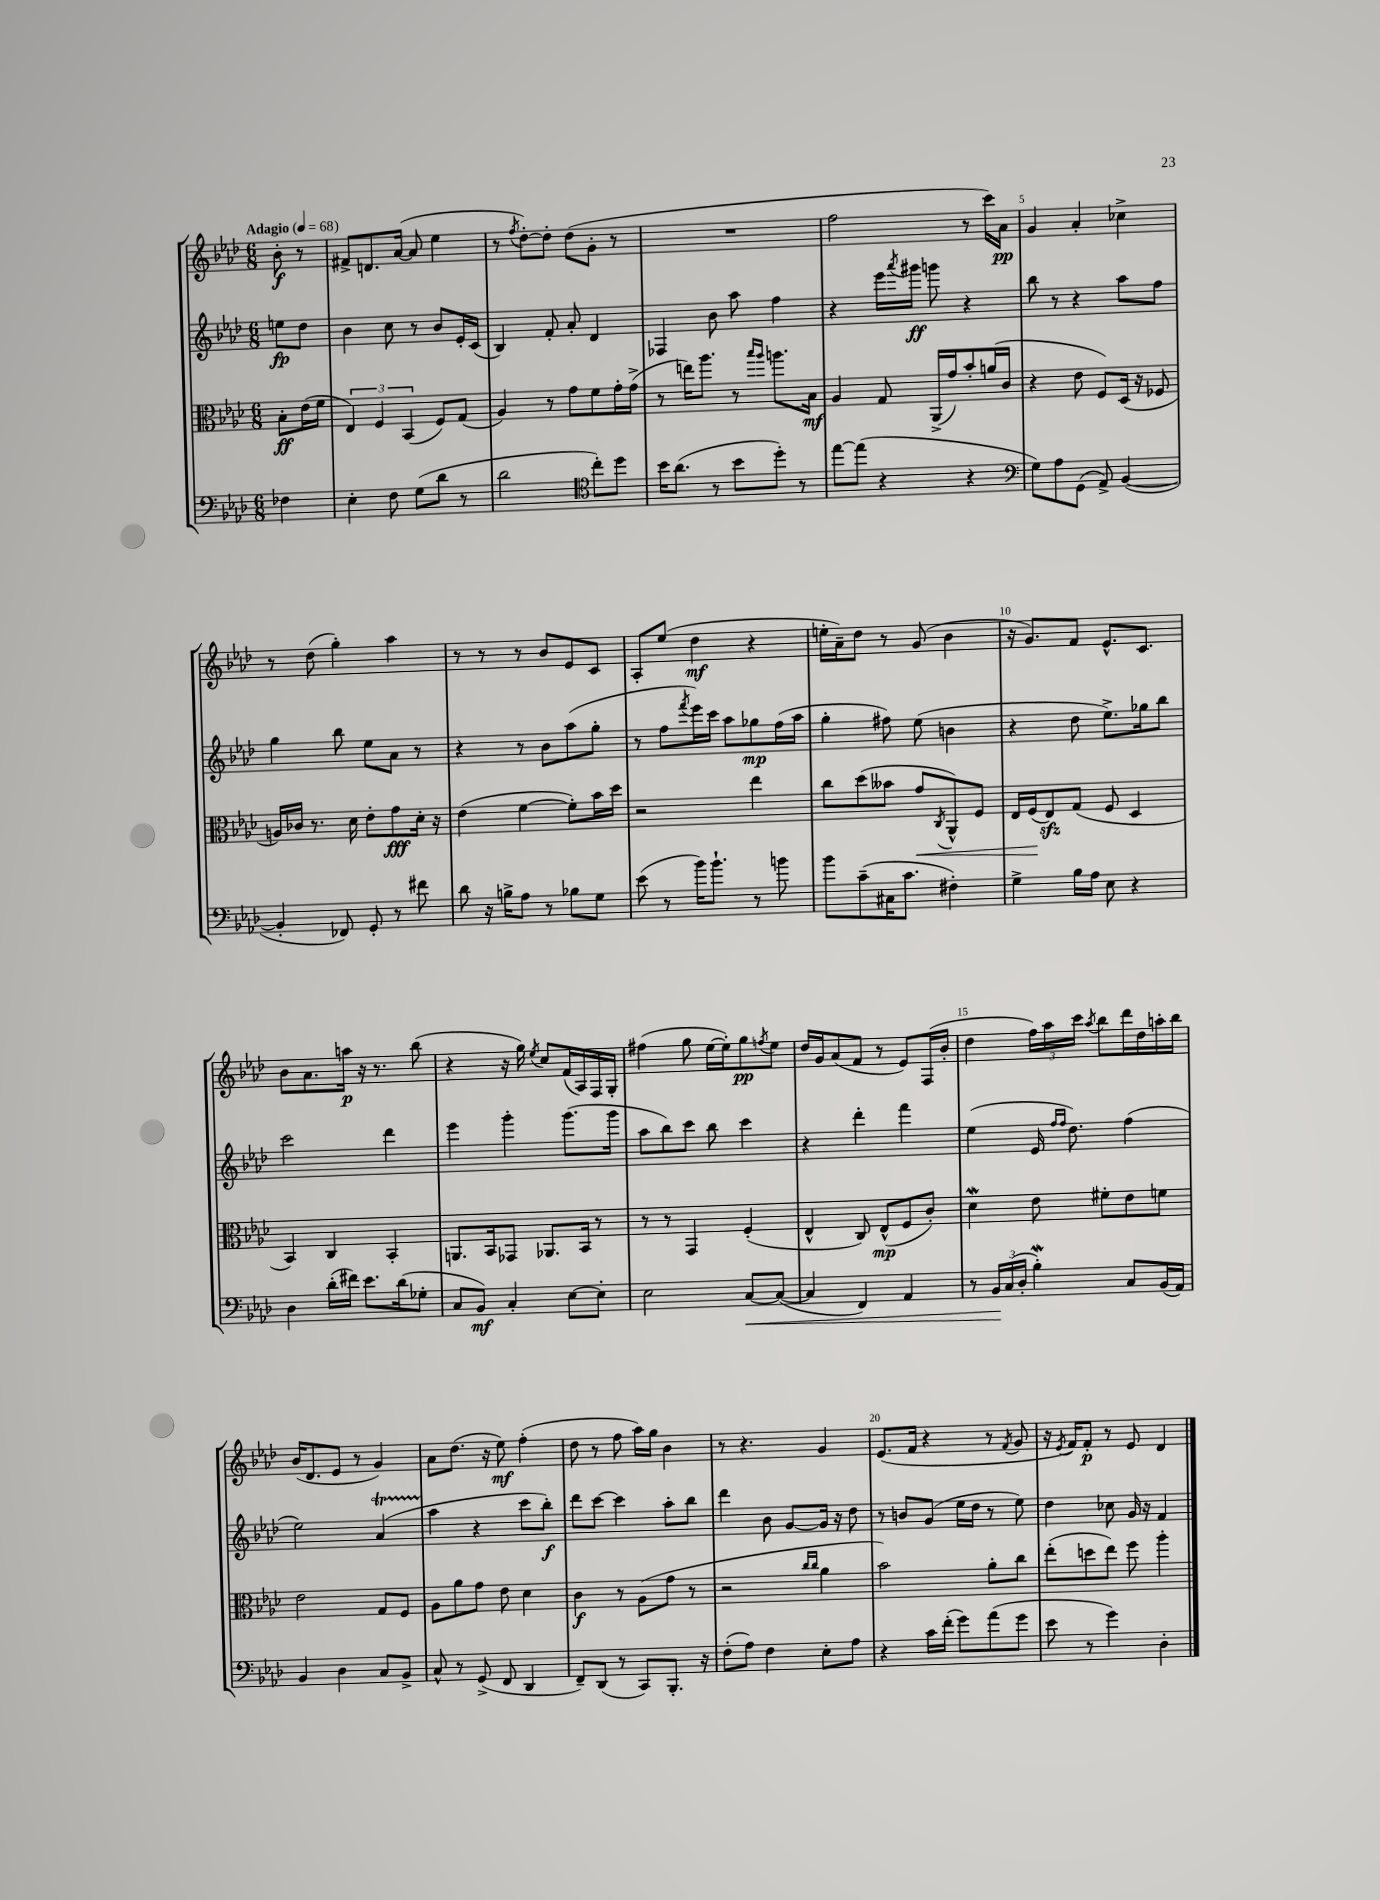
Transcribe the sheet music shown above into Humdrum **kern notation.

**kern	**kern	**kern	**kern
*staff4	*staff3	*staff2	*staff1
*clefF4	*clefC3	*clefG2	*clefG2
*k[b-e-a-d-]	*k[b-e-a-d-]	*k[b-e-a-d-]	*k[b-e-a-d-]
*M6/8	*M6/8	*M6/8	*M6/8
*MM68	*MM68	*MM68	*MM68
4F-	8B-'	8ee	8b-'
.	(16e-	8dd-	8r
.	16f	.	.
=	=	=	=
4E-'	6E-)	4b-	8f#^
.	.	.	8.d
.	6F	.	.
8F	.	8cc	.
.	.	.	([16a-
.	(6BB-	.	.
(8G	.	8r	8a-]
8d-	8F)	8b-	4ee-
8r	(8G	16e-'	.
.	.	(16c	.
=	=	=	=
2d-	4A-)	4B-)	8r
.	.	.	8qff
.	.	.	[8dd-')
.	8r	8f'	8dd-']
.	8g	8a-'	(8dd-
*clefC4	*	*	*
8cc')	8f	4d-	8g'
8dd-	16g'	.	8r
.	(16g^	.	.
=	=	=	=
16b-	8r	4F-	2.r
(8.a-	.	.	.
.	16ee)	.	.
.	8.aa-	.	.
8r	.	8b-	.
8b-	8r	8aa-	.
.	16qqbb-	.	.
.	16qqaa-	.	.
8dd-')	8.aa	4ff	.
8r	.	.	.
.	16B-	.	.
=	=	=	=
[8ee-	4A-	4r	2ff
(8ee-]	.	.	.
4r	8G	16eee-	.
.	.	8qaaa-	.
.	.	16ggg#	.
.	(16AA-^	8ggg	.
.	16g)	.	.
4r	8b-'	4r	8r
.	(16a	.	16ccc)
.	16c	.	16a-
=	=	=	=
*clefF4	*	*	*
8G)	4r	8bb-	4g
8A-	.	8r	.
(8GG	8e-	4r	4a-'
8AA-^)	8F)	.	.
([4BB-	(16D-	8aa-	4cc-^
.	16r	.	.
.	8F-	8ff	.
=	=	=	=
4BB-']	16A)	4gg	8r
.	16c-	.	.
.	8.r	.	(8dd-
8FF-)	.	8bb-	4gg')
.	16d-	.	.
8GG'	8e-'	8ee-	.
8r	8g	8a-	4aa-
8f#	16d-'	8r	.
.	16r	.	.
=	=	=	=
8d-	(4e-	4r	8r
16r	.	.	8r
16B^	.	.	.
8A-	[4f	8r	8r
8r	.	8b-	8b-
8B-	8f'])	(8aa-	8e-
8G	16b-	8gg'	8c
.	16dd-	.	.
=	=	=	=
(8e-	2r	8r	8A-'
8r	.	8ff	(8ee-
.	.	8qfff	.
16b-)	.	16eee-)	4dd-
8.b-`	.	16ccc	.
.	.	8aa-	.
8r	4ee-	8gg-	4r
8b	.	(16ff	.
.	.	16aa-	.
=	=	=	=
8b-	8cc	4gg'	16ee'
.	.	.	16a-~)
(8c~	(8dd-	.	8dd-
16C#	8b--	8ff#)	8r
8.c	.	.	.
.	8g	(8ee-	(8g
.	8qC	.	.
4F#')	8AA-^^)	4b	4b-
.	8F	.	.
=	=	=	=
4G^	16E-	4r	16r
.	(16F	.	8.g)
.	8E-)	.	.
16B-	(8G	8dd-	8f
16A-	.	.	.
8E-	8F	8.ee-^)	8.e-^^
4r	4D-	.	.
.	.	16gg-	8.c
.	.	8bb-	.
=	=	=	=
4D-	4BB-)	2ccc	8b-
.	.	.	8.a-
(16d-'	4C	.	.
16f#)	.	.	16aa
8.e-	.	.	16r
.	.	.	8.r
.	4BB-'	4ddd-	.
(16d-	.	.	.
8G-'	.	.	(8bb-
=	=	=	=
8C	8.AA	4eee-	4r
8BB-)	.	.	.
.	16BB-	.	.
4C'	8GG-	4ggg'	16r
.	.	.	16gg)
.	.	.	8qee-
.	8.AA-	.	8cc
[8E-	.	(8.ggg	(16f
.	16BB-	.	16A-)
8E-']	8r	.	16F
.	.	16ggg	16G'
=	=	=	=
2E-	8r	8aa-	(4ff#
.	8r	8bb-)	.
.	4GG	8ccc	8gg
.	.	8bb-	[16ee-
.	.	.	16ee-'])
[8C	(4F'	4ccc	8gg
.	.	.	8qff
(8C_	.	.	8ee-
=	=	=	=
4C]	4E-^^	4r	16dd-
.	.	.	16g
.	.	.	(8a-
4FF)	8C)	4ddd-'	8f
.	(8E-^^	.	8r
4AA-	8F	4fff	8e-)
.	8c')	.	(16F
.	.	.	16b-'
=	=	=	=
8r	4d-	(4ee-	4dd-
24BB-	.	.	.
(24C	.	.	.
24D-'	.	.	.
4B-')	8e-	16e-	24ff)
.	.	.	24aa-
.	.	16qqff	.
.	.	16qqff	.
.	.	8.dd-)	.
.	.	.	24ccc
.	.	.	8qaa-
.	8f#'	.	8bb-
8C	8e-	(4ff	16ddd-
.	.	.	16dd-
(16BB-	8f	.	16aa'
16AA-)	.	.	16bb-
=	=	=	=
4BB-	2e-	2ee-)	(16b-
.	.	.	8.d-
4D-	.	.	8e-
.	.	.	8r
8C	8G	(4a-	4g)
8BB-^	8F	.	.
=	=	=	=
8C^^	8A-	4aa-	8a-
8r	8a-	.	(8.dd-
(8GG^	8g	4r	.
.	.	.	16r
8FF	8e-	.	8ee-)
4DD-	4d-	8ccc	(4ff'
.	.	8bb-')	.
=	=	=	=
8FF~)	4c	8ddd-	8dd-
(8DD-	.	[8ccc	8r
8r	8r	4ccc]	8ff
8CC)	(8A-	.	16aa-)
.	.	.	16gg
8.BBB-'	8g	8aa-'	4b-
.	8r	8bb-	.
16r	.	.	.
=	=	=	=
(8F'	2r	4ddd-	8r
8A-)	.	.	4.r
4F	.	8b-	.
.	.	[8g	.
.	16qqcc	.	.
.	16qqcc	.	.
8E-'	4a-	16g]	4g
.	.	16r	.
8A-	.	8dd-	.
=	=	=	=
4r	2b-)	8r	(8.e-
.	.	8b	.
.	.	.	16f
16c	.	(8g	4r
(16f'	.	.	.
8g)	.	16ee-	.
.	.	16dd-	.
(8a-	8a-'	8r	8r
.	.	.	8qf
8g	8cc	8ee-)	8g
=	=	=	=
8e-	(8ee-'	4dd-	16r
.	.	.	8qe-
.	.	.	16f)
8r	8dd	.	8f'
4g)	8ee-)	8cc-	8r
.	8ff	16g	8e-
.	.	16r	.
4D-'	4aa-'	4f	4d-
==	==	==	==
*-	*-	*-	*-
